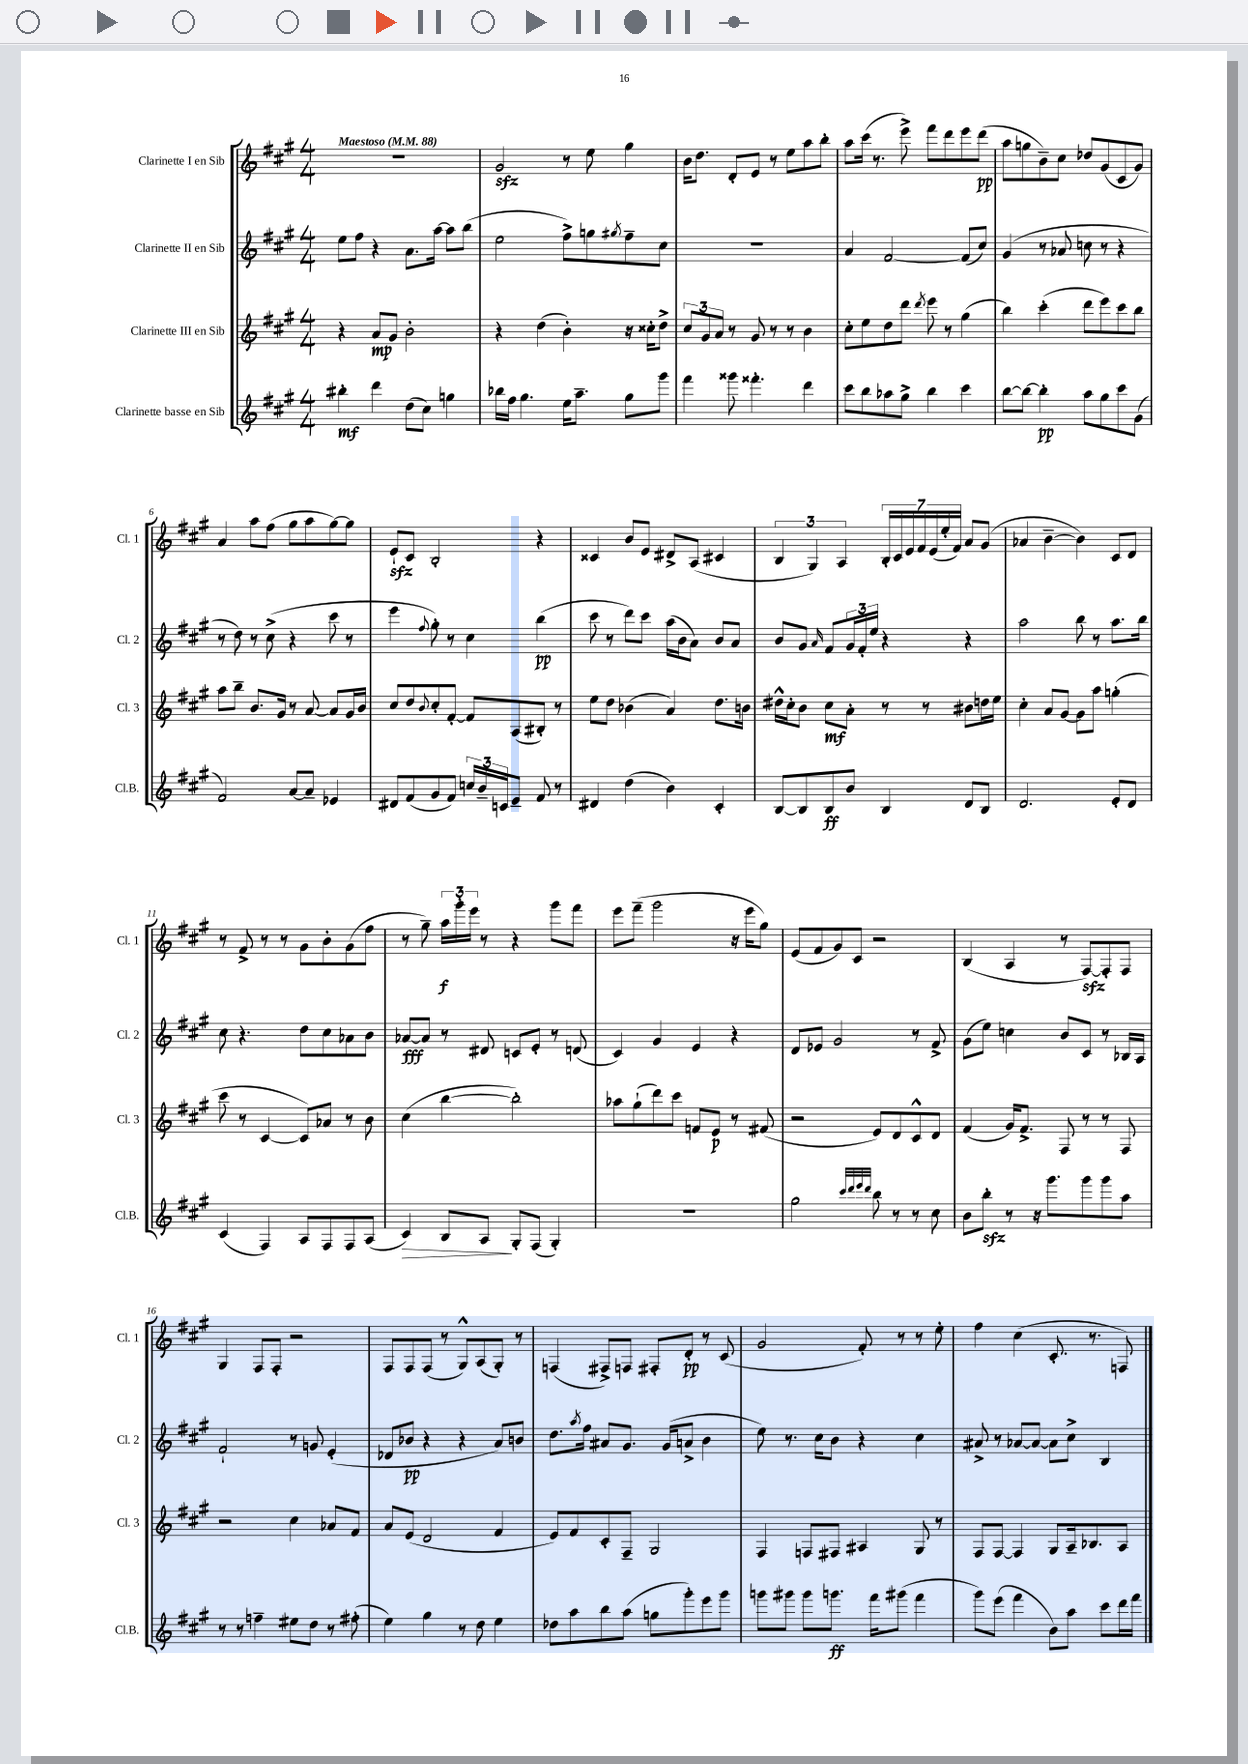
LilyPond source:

<<
\new StaffGroup <<
\new Staff = "s0" \with { instrumentName = "Clarinette I en Sib" shortInstrumentName = "Cl. 1" } {
    \clef treble \key a \major \numericTimeSignature \time 4/4 \tempo "Maestoso" 4 = 88
    R1 |
    gis'2\sfz r8 e''8 gis''4 |
    b'16 d''8. d'8-. e'8 r8 e''8 a''8 b''8-. |
    a''8 cis'''16( r8. e'''8->) fis'''8 d'''8 e'''8 d'''8\pp( |
    a''8 g''8 b'8--) cis''8 des''8 gis'8( cis'8 gis'8) |
    a'4 a''8 fis''8( gis''8 a''8 gis''8~) gis''8 |
    e'8-!\sfz cis'8 b2-. r4 |
    cisis'4 b'8 e'8 dis'8-> a8( cis'4 |
    \tuplet 3/2 { b4 gis4) a4 } \tuplet 7/4 { b16-. cis'16 e'16 fis'16 e'16( e''16-. fis'16) } a'8 gis'8( |
    aes'4 b'4~-- b'4) cis'8 d'8 |
    r8 fis'8-> r8 r8 gis'8 b'8-. gis'8( fis''8 |
    r8 gis''8--) \tuplet 3/2 { a''16\f gis'''16-. e'''16 } r8 r4 gis'''8 fis'''8 |
    e'''8 fis'''8--( gis'''2 r16 e'''16 gis''8) |
    e'8( fis'8 gis'8) cis'8 r2 |
    b4( a4 r8 fis8~\sfz) fis8-. fis8 |
    gis4 fis8 fis8-. r2 |
    fis8 fis8 fis8( r8 gis8-^) a8( gis8-.) r8 |
    f4( fis8->) f8 fis8-. d'8-.\pp r8 cis'8( |
    gis'2 fis'8-.) r8 r8 e''8-. |
    fis''4 cis''4( cis'8.-. r8. f8) \bar "|." |
}
\new Staff = "s1" \with { instrumentName = "Clarinette II en Sib" shortInstrumentName = "Cl. 2" } {
    \clef treble \key a \major \numericTimeSignature \time 4/4
    e''8 fis''8 r4 a'8. a''16~ a''8 b''8( |
    e''2 fis''8->) g''8 \acciaccatura { gis''8 } fis''8-- cis''8 |
    R1 |
    a'4 fis'2~ fis'8( cis''8) |
    gis'4( r8 aes'8 c''8 r8 r4 |
    r8 d''8) r8 cis''8->( r4 cis'''8 r8 |
    e'''4 \appoggiatura { fis''8 } gis''8-.) r8 cis''4 b''4\pp( |
    cis'''8 r8 d'''8) cis'''8 a''16( b'16 a'8) b'8 a'8 |
    b'8 gis'8 \grace { a'16 } fis'8 \tuplet 3/2 { gis'16 fis'16-. e''16 } r4 r4 |
    a''2 b''8 r8 a''8. b''16 |
    cis''8 r4. d''8 cis''8 aes'8 b'8 |
    aes'8~\fff aes'8 r8 dis'8 c'8 e'8-. r8 d'8( |
    cis'4) gis'4 e'4 r4 |
    d'8 ees'8 gis'2 r8 fis'8-> |
    gis'8( e''8) c''4 b'8 cis'8 r8 bes16 a16 |
    fis'2-! r8 g'8 e'4-.( |
    des'8 bes'8\pp r4 r4 a'8) b'8 |
    d''8. \acciaccatura { a''8 } fis''16 ais'8 gis'8. gis'16( a'8-> b'4 |
    e''8) r8. cis''16 b'8 r4 cis''4 |
    ais'8-> r8 aes'8~ aes'8~ aes'8 cis''8-> b4 \bar "|." |
}
\new Staff = "s2" \with { instrumentName = "Clarinette III en Sib" shortInstrumentName = "Cl. 3" } {
    \clef treble \key a \major \numericTimeSignature \time 4/4
    r4 a'8\mp gis'8 b'2-. |
    r4 d''4( b'4-.) r16 cisis''16-. d''8-> |
    \tuplet 3/2 { cis''8 gis'8 a'8 } r8 gis'8 r8 r8 b'4 |
    cis''8-. e''8 d''8 d'''8 \acciaccatura { d'''8 } e'''8 r8 gis''4( |
    b''4) cis'''4-.( d'''8 e'''8) cis'''8 b''8 |
    a''8 b''8-- b'8. gis'16 r8 a'8~ a'8 gis'16 b'16 |
    cis''8 d''8 \appoggiatura { b'8 } cis''8-. fis'8~-. fis'8 a8( bis8-.) r8 |
    e''8 d''8 bes'4( a'4) d''8. b'16 |
    dis''16-^ cis''16-. b'8 cis''8\mf a'8-. r8 r8 bis'8 d''16 e''16 |
    cis''4-. a'8 gis'8~ gis'8 a''8 g''4-.( |
    cis'''8 r8 cis'4~ cis'8) aes'8 r8 b'8 |
    cis''4( b''4~ b''2-.) |
    aes''8 gis''8-!( d'''8) cis'''8 f'8 e'8\p r8 fis'8( |
    r2 e'8) d'8 cis'8-^ d'8 |
    fis'4( gis'16) fis'8.-> fis8 r8 r8 fis8 |
    r2 cis''4 aes'8 fis'8 |
    a'8 e'8( d'2 fis'4 |
    e'8) fis'8 cis'8-. fis8-- gis2 |
    fis4 f8 fis8 ais4 gis8 r8 |
    fis8 fis8~ fis4 gis8 a16-- bes8. a8 \bar "|." |
}
\new Staff = "s3" \with { instrumentName = "Clarinette basse en Sib" shortInstrumentName = "Cl.B." } {
    \clef treble \key a \major \numericTimeSignature \time 4/4
    bis''4-.\mf d'''4 d''8( cis''8) g''4 |
    bes''16 fis''16 gis''4. e''16 a''8.-- gis''8 gis'''8 |
    fis'''4 gisis'''8 fisis'''4.-. d'''4 |
    cis'''8 b''8 aes''8 gis''8-> b''4 cis'''4 |
    b''8~ b''8~ b''4-.\pp a''8 gis''8 cis'''8 gis'8( |
    fis'2) a'8~ a'8-- ees'4 |
    dis'8 fis'8( gis'8 fis'8) \tuplet 3/2 { c''16 b'16-- c'16 } e'8-- fis'8 r8 |
    dis'4 d''4( b'4) cis'4-. |
    b8~ b8 b8\ff b'8 b4 d'8 b8 |
    d'2. e'8-. d'8 |
    cis'4( fis4) a8 fis8 fis8 a8( |
    cis'4\>) b8 a8\! gis8-. fis8( gis4-.) |
    R1 |
    gis''2 \grace { cis'''32 d'''32 e'''32 d'''32 } b''8 r8 r8 cis''8 |
    b'8 b''8-.\sfz r8 r16 gis'''8. gis'''8 gis'''8 a''8 |
    r8 r8 f''4-- eis''8 d''8 r8 fis''8-.( |
    e''4) gis''4 r8 d''8 e''4 |
    des''8 a''8 b''8 a''8( g''8 gis'''8-.) e'''8 gis'''8 |
    g'''8 gis'''8 gis'''8 g'''8.\ff fis'''16 gis'''8( fis'''4 |
    gis'''8) e'''8( fis'''4 b'8) a''8 cis'''8 d'''16 fis'''16 \bar "|." |
}
>>
>>
